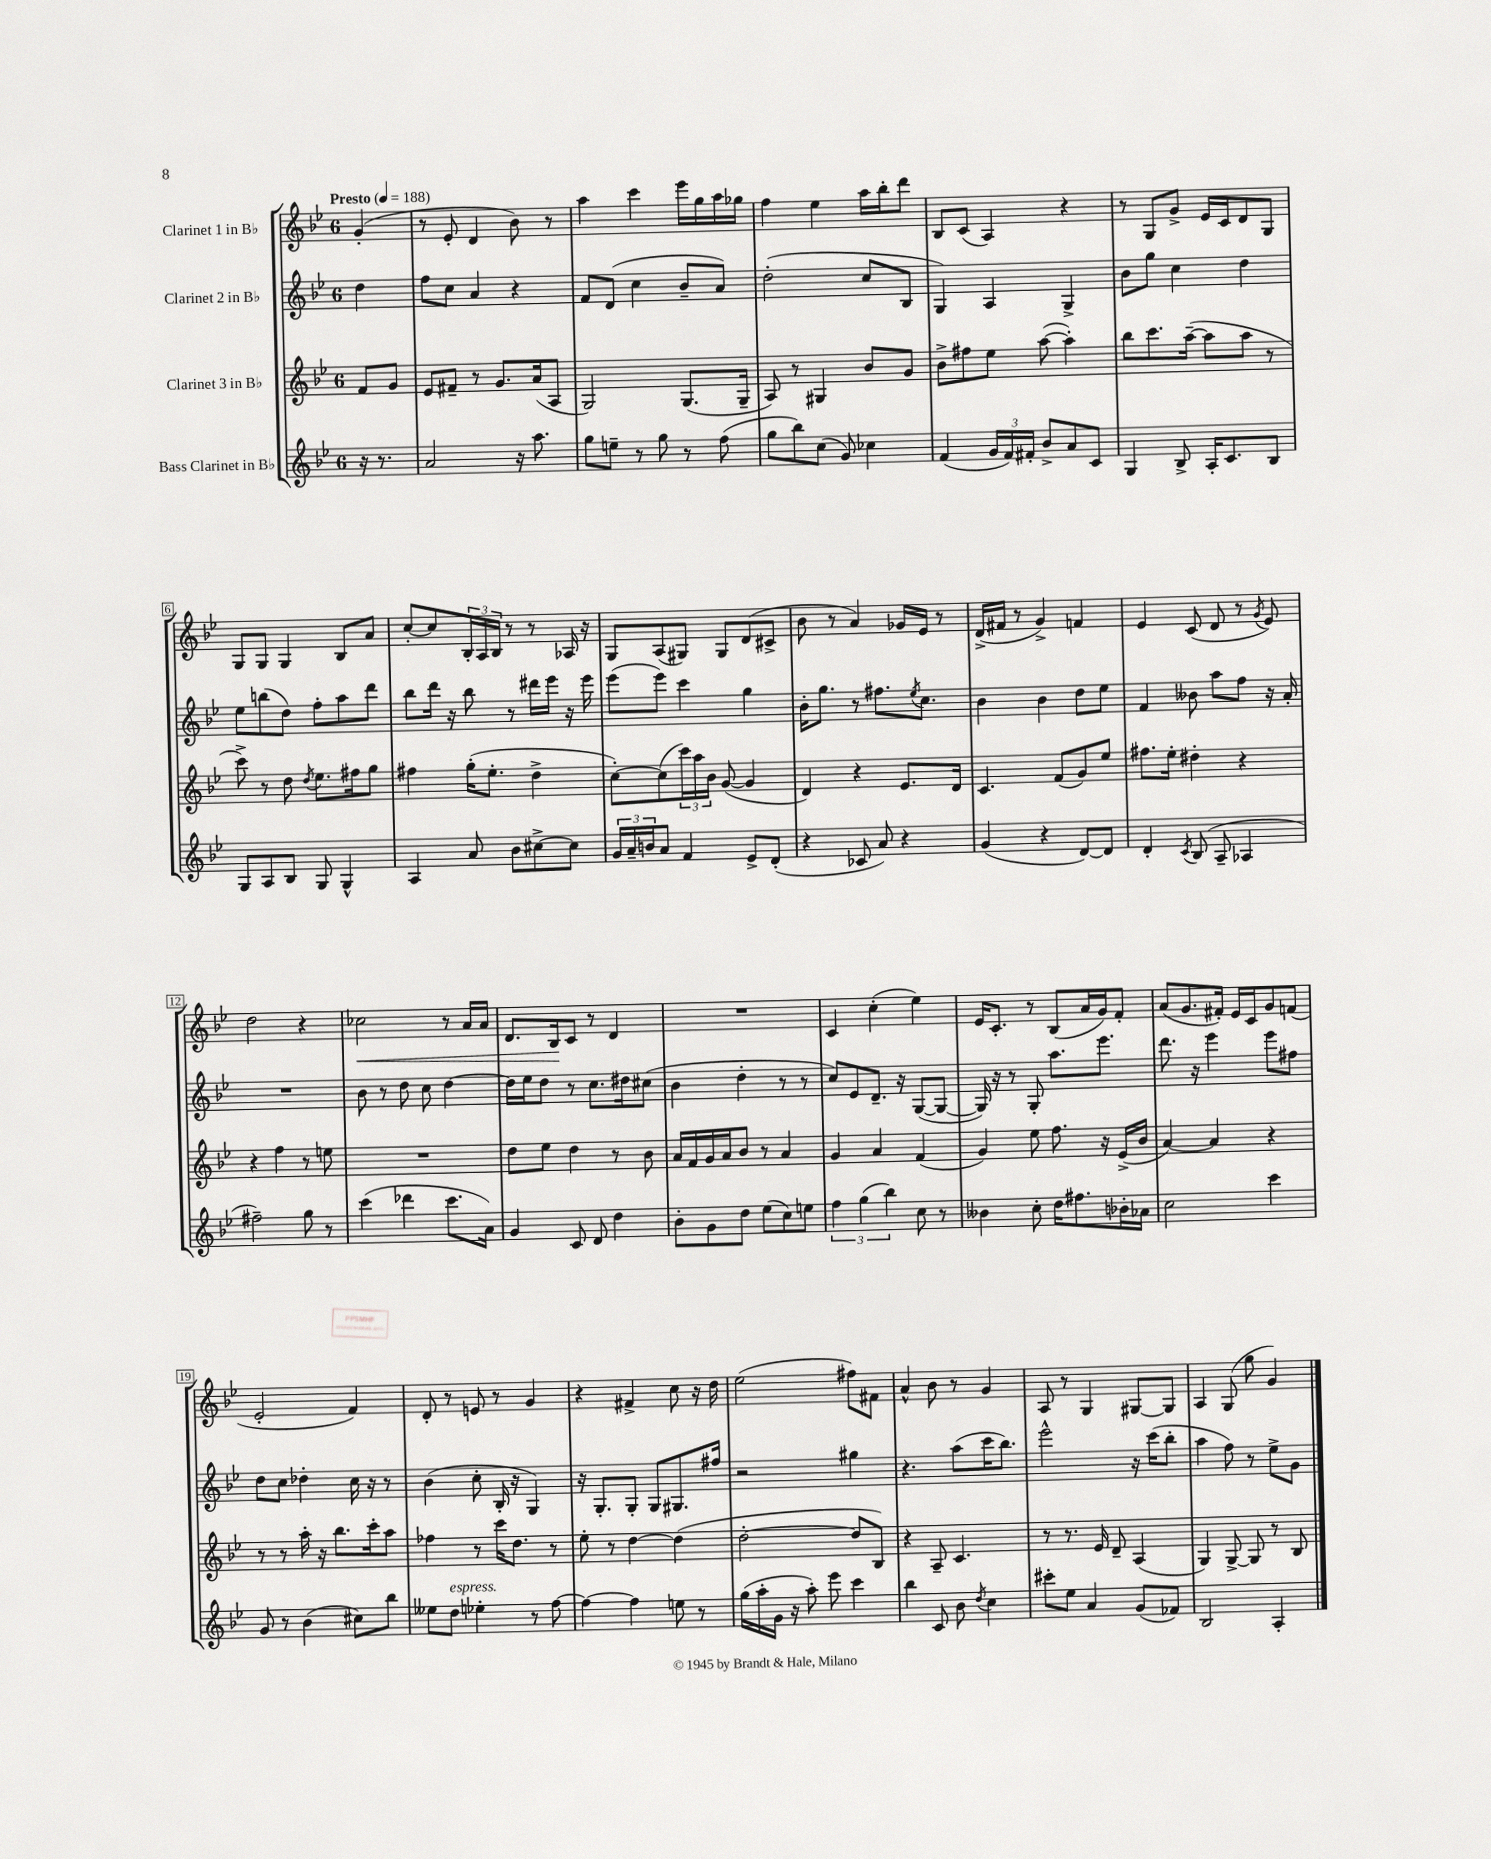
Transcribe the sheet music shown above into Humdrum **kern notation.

**kern	**kern	**kern	**kern
*staff4	*staff3	*staff2	*staff1
*clefG2	*clefG2	*clefG2	*clefG2
*k[b-e-]	*k[b-e-]	*k[b-e-]	*k[b-e-]
*M6/8	*M6/8	*M6/8	*M6/8
*MM188	*MM188	*MM188	*MM188
16r	8f/L	4dd\	(4g'/
8.r	.	.	.
.	8g/J	.	.
=	=	=	=
2a/	8e-/L	8ff\L	8r
.	8f#~/J	8cc\J	8e-'/
.	8r	4a/	4d/
.	8.g/L	.	.
16r	.	4r	8b-\)
8.aa\	(16a/k	.	.
.	8A/J	.	8r
=	=	=	=
8gg\L	2G/)	8f/L	4aa\
8ee~\J	.	(8d/J	.
8r	.	4cc\	4ccc\
8gg\	.	.	.
8r	(8.G/L	8b-~/L	16eee-\LL
.	.	.	16gg\
(8ff\	.	8a/J)	16aa\
.	16G~/Jk	.	16gg-\JJ
=	=	=	=
8gg\L	8A/)	(2dd'\	4ff\
8bb-\)	8r	.	.
(8cc\J	4G#/	.	4ee-\
8g/)	.	.	.
4cc-\	8b-/L	8cc/L	16aa\LL
.	.	.	16bb-'\J
.	8g/J	8B-/J	8ddd\J
=	=	=	=
(4f/	8b-^\L	4G/)	8B-/L
.	8ff#\	.	(8c/J
24g/LL	8ee-\J	4A/	4A/)
24f/)	.	.	.
24f#'/JJ	.	.	.
8b-^/L	([8aa\	.	.
8a/	4aa'\])	4G^/	4r
8c/J	.	.	.
=	=	=	=
4G/	8bb-\L	8b-\L	8r
.	8.ccc\	8gg\J	8G/L
8B-^/	.	4cc\	8g^/J
.	([16aa~\Jk	.	.
16A'/LK	8aa\]L	.	16e-/LL
8.c/	.	.	16c/J
.	8aa\J	4dd\	8d/
8B-/J	8r	.	8G/J
=	=	=	=
8G/L	8ccc^\)	8ee-\L	8G/L
8A/	8r	(8bb\	8G/J
8B-/J	8dd\	8dd\J)	4G/
.	8qdd/	.	.
8G/	8.ee-\L	8ff'\L	.
4G^^/	.	8aa\	8B-/L
.	16ff#\k	.	.
.	8gg\J	8ddd\J	8a/J
=	=	=	=
4A/	4ff#\	8bb-\L	[8cc'/L
.	.	16ddd\Jk	8cc/]
.	.	16r	.
8a/	(16gg'\LK	8bb-\	24B-'/L
.	.	.	24A/
.	8.ee-'\J	.	.
.	.	.	24B-/JJ
8b-\L	.	8r	8r
[8cc#^\	4dd^\	16ddd#\LL	8r
.	.	16eee-\JJ	.
8cc#\]J	.	16r	16A-/
.	.	16eee-\	16r
=	=	=	=
24g/LL	[8cc'\L)	(8eee-\L	8G/L
24a~/	.	.	.
24b/J	.	.	.
8a/J	(8cc\]	8eee-\J)	(8A/
4f/	24ccc\L)	4ccc\	8G#/J)
.	24aa\	.	.
.	24b-\JJ	.	.
.	([8g/	.	8G#/L
8e-^/L	4g/]	4gg\	(8d/
(8d'/J	.	.	8c#^/J
=	=	=	=
4r	4d/)	16b-'\LK	8b-\
.	.	8.gg\J	.
.	.	.	8r
8c-/	4r	8r	4a/)
8a/)	.	8.ff#\L	.
4r	8.e-/L	.	16g-/LL
.	.	8qee-/	.
.	.	8.cc\J	16e-/JJ
.	.	.	8r
.	16d/Jk	.	.
=	=	=	=
(4g/	4.c/	4b-\	(16d^/LL
.	.	.	16f#/JJ
.	.	.	8r
4r	.	4b-\	4g^/)
.	(8f/L	.	.
[8d/L)	8g/)	8dd\L	4f/
8d/]J	8ee-/J	8ee-\J	.
=	=	=	=
4d'/	8.ff#\L	4f/	4e-/
.	16ee-'\Jk	.	.
8qc/	.	.	.
(8B-/	4dd#'\	8b--\	(8c/
8A~/	.	8aa\L	8d/
4A-/	4r	8ff\J	8r
.	.	.	8qg/
.	.	16r	8e-/)
.	.	16a'/	.
=	=	=	=
2ff#~\)	4r	2.r	2dd\
.	4ff\	.	.
8gg\	8r	.	4r
8r	8ee\	.	.
=	=	=	=
(4ccc\	2.r	8b-\	2cc-\
.	.	8r	.
4ddd-\	.	8dd\	.
.	.	8cc\	.
8.ccc\L	.	[4dd\	8r
.	.	.	16a/LL
16a\Jk)	.	.	16a/JJ
=	=	=	=
4g/	8dd\L	16dd\]LL	8.d/L
.	.	16ee-\J	.
.	8ee-\J	8dd\J	.
.	.	.	16B-/k
8c/	4dd\	8r	8c/J
8d/	.	8.cc\L	8r
4dd\	8r	.	4d/
.	.	16dd#\k	.
.	8b-\	(8cc#\J	.
=	=	=	=
8b-'\L	16a/LL	4b-\	2.r
.	16f/	.	.
8g\	16g/	.	.
.	16a/J	.	.
8dd\J	8b-/J	4dd'\	.
(8ee-\L	8r	.	.
8cc\)	4a/	8r	.
8ee\J	.	8r	.
=	=	=	=
6ff\	4g/	8cc/L)	4c/
.	.	8e-/	.
(6gg\	.	.	.
.	4a/	8.d~/J	(4cc'\
6bb-\)	.	.	.
.	.	16r	.
8cc\	(4f/	([8G/L	4ee-\)
8r	.	8G/_J	.
=	=	=	=
4b--\	4g/)	16G/])	16e-/LK
.	.	16r	8.c'/J
.	.	8r	.
8cc'\	8ee-\	8G'/	8r
16dd\LK	8.ff\	8.aa\L	(8B-/L
8.ff#\	.	.	.
.	.	.	16a/L
.	16r	8.eee-\J	16g/J)
16b-'\L	(16e-^/LL	.	8f'/J
16a-\JJ	16b-/JJ	.	.
=	=	=	=
2cc\	[4a/)	8.ddd\	(8a/L
.	.	.	8.g/
.	.	16r	.
.	4a/]	4eee-\	.
.	.	.	16f#'/Jk)
.	.	.	16e-/LL
.	.	.	16c/J
4ccc\	4r	8eee-\L	8g/
.	.	8ff#\J	(8f/J
=	=	=	=
8g/	8r	8dd\L	2e-'/
8r	8r	8cc\J	.
(4b-\	16aa'\	4dd-'\	.
.	16r	.	.
.	8.bb-\L	.	.
8cc#\L)	.	16cc\	4f/)
.	16ccc'\k	16r	.
8bb-\J	8aa\J	8r	.
=	=	=	=
8ee--\L	4ff-\	(4b-\	8d'/
8dd\J	.	.	8r
4ee-'\	8r	8cc'\	8e/
.	16ccc\LK	16B-'/	8r
.	8.dd\J	16r	.
8r	.	4G/)	4g/
[8ff\	8r	.	.
=	=	=	=
4ff\_	8ee-'\	16r	4r
.	.	8.G'/L	.
.	8r	.	.
4ff\]	[4dd\	8G'/J	4f#^/
.	.	8G/L	.
8ee\	(4dd\]	8.G#/	8cc\
8r	.	.	16r
.	.	16ff#/Jk	16dd\
=	=	=	=
(16gg\LL	[2dd'\	2r	(2ee-\
16aa'\	.	.	.
16g\JJ	.	.	.
16r	.	.	.
8aa'\)	.	.	.
8eee-\	.	.	.
4ccc\	8dd/]L	4gg#\	8ff#\L)
.	8B-/J)	.	8f#\J
=	=	=	=
4bb-\	4r	4.r	4a^^/
8c/	8A~/	.	8b-\
8b-\	4.c/	(8aa\L	8r
8qdd/	.	.	.
4cc\	.	16ccc\K	4g/
.	.	8.bb-\J)	.
=	=	=	=
8ccc#'\L	8r	2eee-^^\	8A/
8ee-\J	8.r	.	8r
4a/	.	.	4G/
.	16e-/	.	.
.	8d~/	.	.
(8g/L	(4A/	16r	[8G#/L
.	.	(16ccc\LK	.
8f-/J)	.	8bb-'\J	8G#/]J
=	=	=	=
2B-/	4G/)	4aa\	4A/
.	[8G^/	8ff\)	(8G/
.	8G/]	8r	8gg\
4A'/	8r	8ee-^\L	4g/)
.	8B-/	8g\J	.
==	==	==	==
*-	*-	*-	*-
